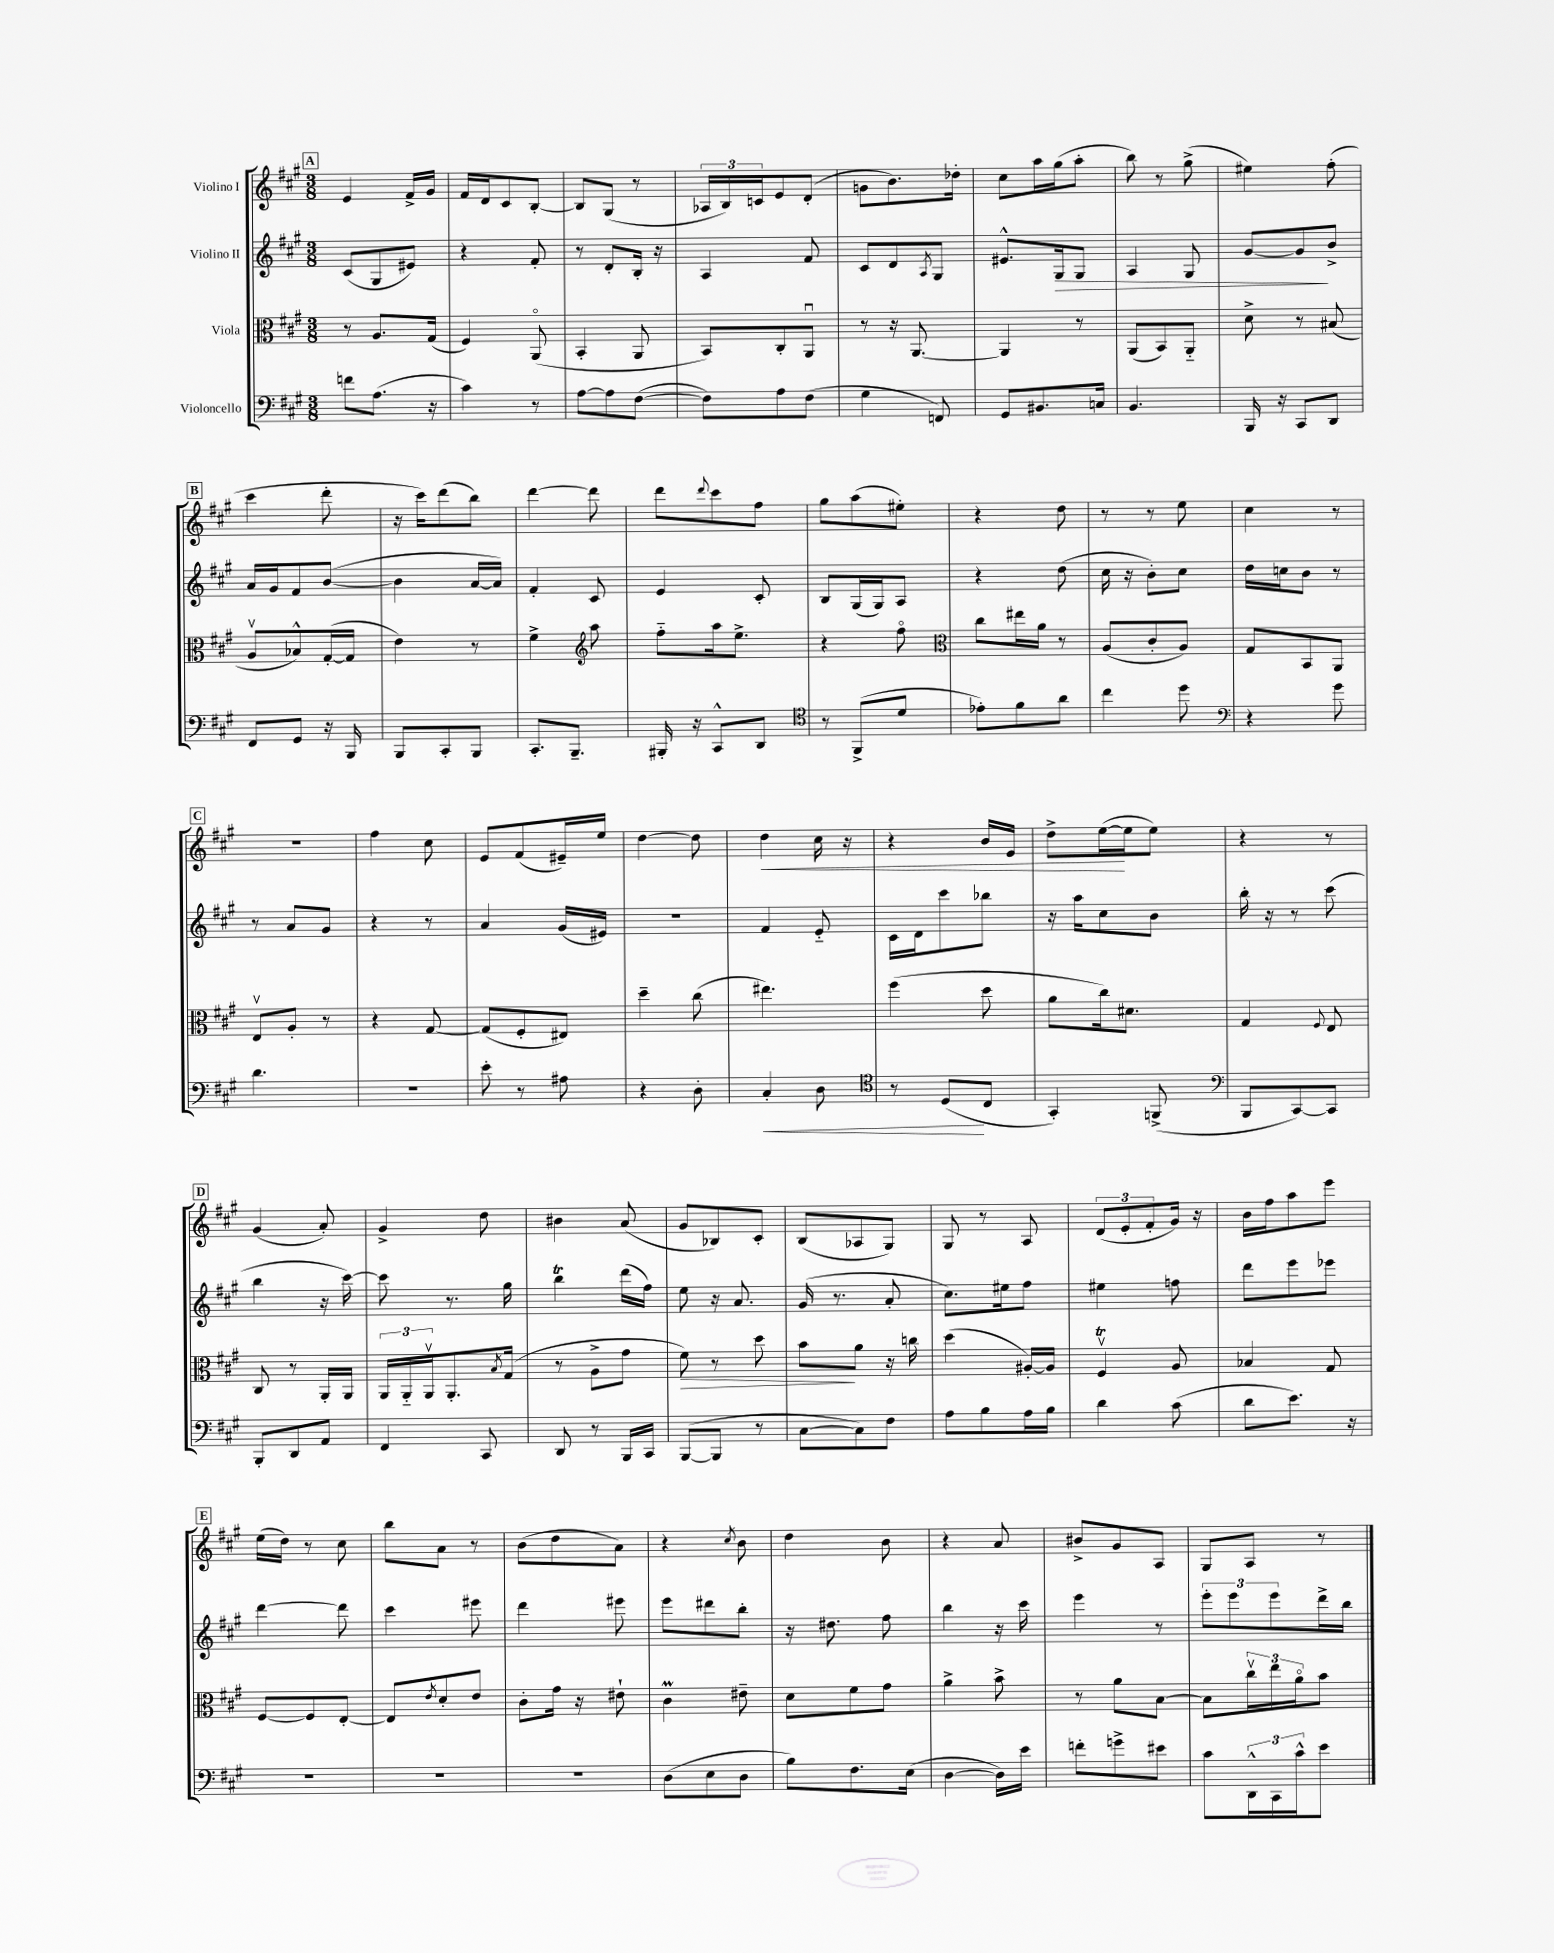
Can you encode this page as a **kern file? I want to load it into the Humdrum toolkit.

**kern	**dynam	**kern	**dynam	**kern	**dynam	**kern	**dynam
*part4	*part4	*part3	*part3	*part2	*part2	*part1	*part1
*staff4	*staff4	*staff3	*staff3	*staff2	*staff2	*staff1	*staff1
*I"Violoncello	*	*I"Viola	*	*I"Violino II	*	*I"Violino I	*
*clefF4	*	*clefC3	*	*clefG2	*	*clefG2	*
*k[f#c#g#]	*	*k[f#c#g#]	*	*k[f#c#g#]	*	*k[f#c#g#]	*
*M3/8	*	*M3/8	*	*M3/8	*	*M3/8	*
!!LO:REH:place=s1:t=A
=36	=36	=36	=36	=36	=36	=36	=36
8fn\L	.	8r	.	(8c#/L	.	4e/	.
(8.A\J	.	8.A/L	.	8G#/	.	.	.
.	.	.	.	8e#X/J)	.	16f#^/LL	.
16r	.	(16G#/Jk	.	.	.	16g#/JJ	.
=37	=37	=37	=37	=37	=37	=37	=37
4c#\)	.	4F#/)	.	4r	.	16f#/LL	.
.	.	.	.	.	.	16d/J	.
.	.	.	.	.	.	8c#/	.
8r	.	(8AA/	.	8f#'/	.	[8B'/J	.
=38	=38	=38	=38	=38	=38	=38	=38
[8A\L	.	4BB'/	.	8r	.	8B/L]	.
8A\]	.	.	.	8d'/L	.	(8G#/J	.
([8F#\J	.	8AA/	.	16B'/Jk	.	8r	.
.	.	.	.	16r	.	.	.
=39	=39	=39	=39	=39	=39	=39	=39
8F#\L])	.	8BB/L)	.	4A/	.	24A-X/LL	.
.	.	.	.	.	.	24B/)	.
.	.	.	.	.	.	24cn/J	.
8A\	.	8C#'/	.	.	.	8e/	.
(8F#\J	.	8AAu/J	.	8f#/	.	(8d'/J	.
=40	=40	=40	=40	=40	=40	=40	=40
4G#\	.	8r	.	8c#/L	.	8gn\L	.
.	.	16r	.	8d/	.	8.b\)	.
.	.	[8.AA/	.	.	.	.	.
.	.	.	.	8qA/	.	.	.
8FFn/)	.	.	.	8G#/J	.	.	.
.	.	.	.	.	.	16dd-X'\Jk	.
=41	=41	=41	=41	=41	=41	=41	=41
8GG#/L	.	4AA/]	.	8.e#X^^/L	.	8cc#\L	.
8.BB#X/	.	.	.	.	.	16aa\L	.
!	!	!	!	!	!LO:HP:b	!	!
.	.	.	.	16G#/k	>	(16gg#\J	.
.	.	8r	.	8G#/J	.	8aa'\J	.
16Cn/Jk	.	.	.	.	.	.	.
=42	=42	=42	=42	=42	=42	=42	=42
4.BB/	.	(8AA/L	.	4A/	.	8bb\)	.
.	.	8BB/)	.	.	.	8r	.
.	.	8AA/J	.	8G#/	.	(8gg#^\	.
=43	=43	=43	=43	=43	=43	=43	=43
16BBB/	.	8d^\	.	[8g#/L	.	4ee#X\)	.
16r	.	.	.	.	.	.	.
8CC#/L	.	8r	.	8g#/]	.	.	.
8DD/J	.	(8B#X/	.	8b^/J	]	(8ff#'\	.
!!LO:LB:g=z
!!LO:REH:place=s1:t=B
=44	=44	=44	=44	=44	=44	=44	=44
8FF#/L	.	8Av/L	.	16a/LL	.	4ccc#\	.
.	.	.	.	16g#/J	.	.	.
8GG#/J	.	8B-X^^/)	.	8f#/	.	.	.
16r	.	([16G#'/L	.	([8b/J	.	8ddd'\	.
16BBB/	.	16G#/JJ]	.	.	.	.	.
=45	=45	=45	=45	=45	=45	=45	=45
8BBB/L	.	4e\)	.	4b\]	.	16r	.
.	.	.	.	.	.	16ccc#\KL)	.
8CC#'/	.	.	.	.	.	(8ddd\	.
8BBB/J	.	8r	.	[16a/LL	.	8bb\J)	.
.	.	.	.	16a/JJ])	.	.	.
=46	=46	=46	=46	=46	=46	=46	=46
8.CC#'/L	.	4f#^\	.	4f#'/	.	[4ddd\	.
8.BBB~/J	.	.	.	.	.	.	.
*	*	*clefG2	*	*	*	*	*
.	.	8aa\	.	8c#/	.	8ddd\]	.
=47	=47	=47	=47	=47	=47	=47	=47
16BBB#X'/	.	8ff#\L	.	4e/	.	8ddd\L	.
16r	.	.	.	.	.	.	.
.	.	.	.	.	.	8qqddd/	.
8CC#^^/L	.	16aa\k	.	.	.	8ccc#\	.
.	.	8.ee^\J	.	.	.	.	.
8DD/J	.	.	.	8c#'/	.	8ff#\J	.
=48	=48	=48	=48	=48	=48	=48	=48
*clefC4	*	*	*	*	*	*	*
8r	.	4r	.	8B/L	.	8gg#\L	.
(8FF#^/L	.	.	.	(16G#/L	.	(8aa\	.
.	.	.	.	16G#/J)	.	.	.
8d/J	.	8ff#\	.	8A/J	.	8ee#X'\J)	.
=49	=49	=49	=49	=49	=49	=49	=49
*	*	*clefC3	*	*	*	*	*
8e-X'\L)	.	8cc#\L	.	4r	.	4r	.
8f#\	.	16ee#X\L	.	.	.	.	.
.	.	16a\JJ	.	.	.	.	.
8a\J	.	8r	.	(8dd\	.	8dd\	.
=50	=50	=50	=50	=50	=50	=50	=50
4cc#\	.	(8A/L	.	16cc#\	.	8r	.
.	.	.	.	16r	.	.	.
.	.	8c#'/	.	8b'\L)	.	8r	.
8dd\	.	8A/J)	.	8cc#\J	.	8ee\	.
=51	=51	=51	=51	=51	=51	=51	=51
*clefF4	*	*	*	*	*	*	*
4r	.	8G#/L	.	16dd\LL	.	4cc#\	.
.	.	.	.	16ccn\J	.	.	.
.	.	8BB/	.	8b\J	.	.	.
8g#\	.	8AA/J	.	8r	.	8r	.
!!LO:LB:g=z
!!LO:REH:place=s1:t=C
=52	=52	=52	=52	=52	=52	=52	=52
4.d\	.	8Ev/L	.	8r	.	4.r	.
.	.	8A'/J	.	8a/L	.	.	.
.	.	8r	.	8g#/J	.	.	.
=53	=53	=53	=53	=53	=53	=53	=53
4.r	.	4r	.	4r	.	4ff#\	.
.	.	[8G#/	.	8r	.	8cc#\	.
=54	=54	=54	=54	=54	=54	=54	=54
8e'\	.	(8G#/L]	.	4a/	.	8e/L	.
8r	.	8F#'/	.	.	.	(8f#/	.
8A#X\	.	8E#X/J)	.	(16g#/LL	.	16e#X~/L)	.
.	.	.	.	16e#X/JJ)	.	16ee/JJ	.
=55	=55	=55	=55	=55	=55	=55	=55
4r	.	4dd~\	.	4.r	.	[4dd\	.
8D'\	.	(8cc#\	.	.	.	8dd\]	.
=56	=56	=56	=56	=56	=56	=56	=56
!	!LO:HP:b	!	!	!	!	!	!LO:HP:b
4C#'/	<	4.ee#X\)	.	4f#/	.	4dd\	<
8D\	.	.	.	8e/	.	16cc#\	.
.	.	.	.	.	.	16r	.
=57	=57	=57	=57	=57	=57	=57	=57
*clefC4	*	*	*	*	*	*	*
8r	.	(4ff#\	.	16c#\LL	.	4r	.
.	.	.	.	16d\J	.	.	.
(8D/L	.	.	.	8ccc#\	.	.	.
8C#/J	[	8dd\	.	8bb-X\J	.	16b/LL	.
.	.	.	.	.	.	16e/JJ	.
=58	=58	=58	=58	=58	=58	=58	=58
4GG#'/)	.	8a\L	.	16r	.	8dd^\L	.
.	.	.	.	16aa\KL	.	.	.
.	.	16cc#\k)	.	8cc#\	.	([16ee\L	.
.	.	8.d#X\J	.	.	.	16ee\J]	[
(8FFn^/	.	.	.	8b\J	.	8ee\J)	.
=59	=59	=59	=59	=59	=59	=59	=59
*clefF4	*	*	*	*	*	*	*
8BBB/L	.	4G#/	.	16bb'\	.	4r	.
.	.	.	.	16r	.	.	.
[8CC#/)	.	.	.	8r	.	.	.
.	.	8qqF#/	.	.	.	.	.
8CC#/J]	.	8E/	.	(8ccc#\	.	8r	.
!!LO:LB:g=z
!!LO:REH:place=s1:t=D
=60	=60	=60	=60	=60	=60	=60	=60
8BBB'/L	.	8C#/	.	4bb\	.	(4g#/	.
8DD/	.	8r	.	.	.	.	.
8AA/J	.	16AA'/LL	.	16r	.	8a'/)	.
.	.	16AA/JJ	.	[16ccc#\)	.	.	.
=61	=61	=61	=61	=61	=61	=61	=61
4FF#/	.	24AA/LL	.	8ccc#\]	.	4g#^/	.
.	.	24AA/	.	.	.	.	.
.	.	24AAv/J	.	.	.	.	.
.	.	8.AA'/	.	8.r	.	.	.
8CC#/	.	.	.	.	.	8dd\	.
.	.	8qB/	.	.	.	.	.
.	.	(16G#/Jk	.	16gg#\	.	.	.
=62	=62	=62	=62	=62	=62	=62	=62
8DD/	.	8r	.	4bbT\	.	4b#X\	.
8r	.	8A^\L	.	.	.	.	.
16BBB/LL	.	8g#\J	.	(16ddd\LL	.	(8a/	.
16CC#/JJ	.	.	.	16ff#\JJ)	.	.	.
=63	=63	=63	=63	=63	=63	=63	=63
!	!	!	!LO:HP:b	!	!	!	!
([8BBB/L	.	8f#\)	>	8ee\	.	8g#/L	.
8BBB/J]	.	8r	.	16r	.	8B-X/)	.
.	.	.	.	8.a/	.	.	.
8r	.	8dd\	.	.	.	8c#'/J	.
=64	=64	=64	=64	=64	=64	=64	=64
[8C#\L	.	8b\L	.	(16g#/	.	(8B/L	.
.	.	.	.	8.r	.	.	.
8C#\])	.	8a\J	]	.	.	8A-X/	.
8F#\J	.	16r	.	8a'/	.	8G#/J)	.
.	.	16ccn\	.	.	.	.	.
=65	=65	=65	=65	=65	=65	=65	=65
8A\L	.	(4dd\	.	8.cc#\L)	.	8G#/	.
8B\	.	.	.	.	.	8r	.
.	.	.	.	16ee#X\k	.	.	.
16A\L	.	[16A#X'/LL)	.	8ff#\J	.	8A/	.
16B\JJ	.	16A#/JJ]	.	.	.	.	.
=66	=66	=66	=66	=66	=66	=66	=66
4d\	.	4F#Tv/	.	4ee#X\	.	(12d/L	.
.	.	.	.	.	.	12e'/	.
.	.	.	.	.	.	12f#'/	.
(8c#\	.	8A/	.	8ffn\	.	16g#/Jk)	.
.	.	.	.	.	.	16r	.
=67	=67	=67	=67	=67	=67	=67	=67
8d\L	.	4B-X/	.	8ddd\L	.	16b\LL	.
.	.	.	.	.	.	16ff#\J	.
8.e\J)	.	.	.	8eee\	.	8aa\	.
.	.	8G#/	.	8eee-X\J	.	8eee\J	.
16r	.	.	.	.	.	.	.
!!LO:LB:g=z
!!LO:REH:place=s1:t=E
=68	=68	=68	=68	=68	=68	=68	=68
4.r	.	[8F#/L	.	[4ddd\	.	(16ee\LL	.
.	.	.	.	.	.	16dd\JJ)	.
.	.	8F#/]	.	.	.	8r	.
.	.	[8E'/J	.	8ddd\]	.	8cc#\	.
=69	=69	=69	=69	=69	=69	=69	=69
4.r	.	8E/L]	.	4ccc#\	.	8bb\L	.
.	.	8qe/	.	.	.	.	.
.	.	8d'/	.	.	.	8a\J	.
.	.	8e/J	.	8eee#X\	.	8r	.
=70	=70	=70	=70	=70	=70	=70	=70
4.r	.	8c#'\L	.	4ddd\	.	(8b\L	.
.	.	16g#\Jk	.	.	.	8dd\	.
.	.	16r	.	.	.	.	.
.	.	8e#X`\	.	8eee#X\	.	8a\J)	.
=71	=71	=71	=71	=71	=71	=71	=71
(8D\L	.	4c#m\	.	8eee\L	.	4r	.
8E\	.	.	.	8ddd#X\	.	.	.
.	.	.	.	.	.	8qcc#/	.
8D\J	.	8e#X~\	.	8bb'\J	.	8b\	.
=72	=72	=72	=72	=72	=72	=72	=72
8B\L)	.	8d\L	.	16r	.	4dd\	.
.	.	.	.	8.dd#X\	.	.	.
8.F#\	.	8f#\	.	.	.	.	.
.	.	8g#\J	.	8ff#\	.	8b\	.
(16E\Jk	.	.	.	.	.	.	.
=73	=73	=73	=73	=73	=73	=73	=73
[4D\	.	4a^\	.	4bb\	.	4r	.
16D\LL])	.	8b^\	.	16r	.	8a/	.
16e\JJ	.	.	.	16ccc#\	.	.	.
=74	=74	=74	=74	=74	=74	=74	=74
8fn'\L	.	8r	.	4eee\	.	8b#X^/L	.
8gn^\	.	8a\L	.	.	.	8g#/	.
8e#X\J	.	[8B\J	.	8r	.	8A/J	.
=75	=75	=75	=75	=75	=75	=75	=75
8c#\L	.	8B\L]	.	12eee'\L	.	8G#/L	.
.	.	.	.	12eee\	.	.	.
24DD^^\L	.	24cc#v\L	.	.	.	8A/J	.
24CC#\	.	24ee\	.	12eee\	.	.	.
24c#^^\J	.	24a\J	.	.	.	.	.
8e\J	.	8b\J	.	16ddd^\L	.	8r	.
.	.	.	.	16bb\JJ	.	.	.
==	==	==	==	==	==	==	==
*-	*-	*-	*-	*-	*-	*-	*-
